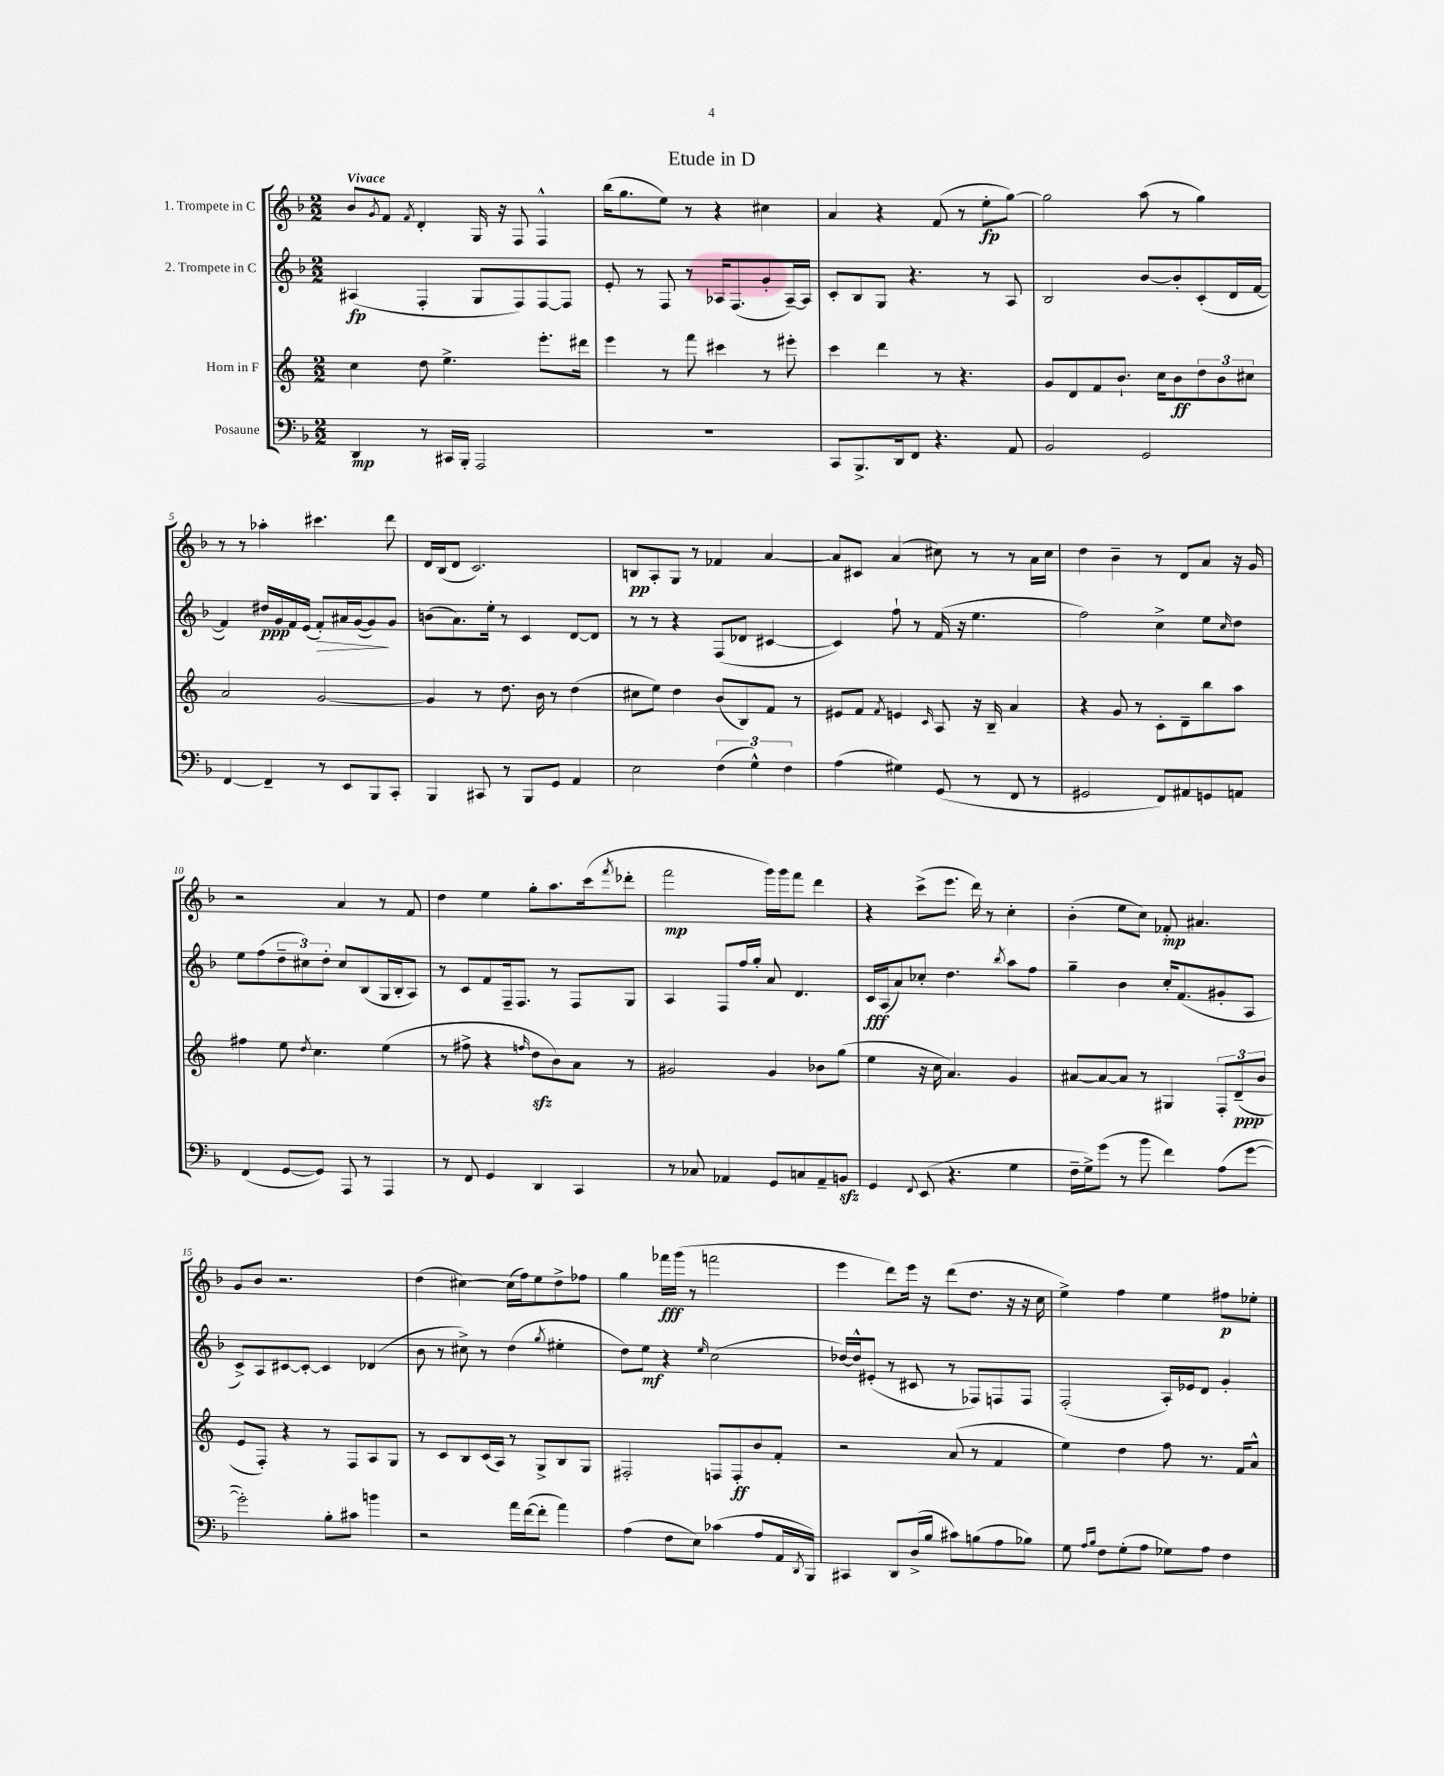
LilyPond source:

\header { title = "Etude in D" }
<<
\new StaffGroup <<
\new Staff = "s0" \with { instrumentName = "1. Trompete in C" } {
    \clef treble \key f \major \numericTimeSignature \time 2/2 \tempo "Vivace"
    bes'8 \acciaccatura { g'8 } f'8 \acciaccatura { f'8 } d'4-. g16 r16 f8 f4-^ |
    bes''16( g''8. e''8) r8 r4 cis''4 |
    a'4 r4 f'8( r8 e''8-.\fp g''8~) |
    g''2 a''8( r8 g''4) |
    r8 r8 aes''4-. cis'''4. d'''8 |
    d'16 bes16( d'8 c'2.) |
    b8\pp a8-. g8 r8 fes'4 a'4~ |
    a'8 cis'8 a'4( cis''8) r8 r8 a'16 cis''16 |
    d''4 bes'4-- r8 d'8 a'8 r16 g'16 |
    r2 a'4 r8 f'8 |
    d''4 e''4 g''8-. a''8. c'''16( \acciaccatura { f'''8 } des'''8-. |
    f'''2\mp g'''16) g'''16 f'''8 d'''4 |
    r4 c'''8->( e'''8. d'''16) r8 c''4-. |
    bes'4-.( e''8 c''8) fes'8-.\mp ais'4. |
    g'8 bes'8 r2. |
    d''4( cis''4~) cis''16( f''16) e''8 d''8-> fes''8 |
    g''4 fes'''16\fff g'''16( r8 f'''2 |
    e'''4 d'''8) e'''16 r16 d'''8( d''8. r16 r16 c''16 |
    e''4->) f''4 e''4 fis''8\p ees''8-. \bar "|." |
}
\new Staff = "s1" \with { instrumentName = "2. Trompete in C" } {
    \clef treble \key f \major \numericTimeSignature \time 2/2
    ais4\fp( f4-. g8 f8) f8~ f8 |
    e'8-. r8 f8 r8 aes16 f8.( g'8-. aes16~--) aes16 |
    c'8-. bes8 g8 r4. r8 a8 |
    bes2 bes'8~ bes'8-. c'8-.( d'16 f'16~ |
    f'4) dis''16\ppp g'16 f'16 e'16( f'8-.\>) ais'16 g'16~( g'8\!) g'8 |
    b'8( a'8.) e''16-. r8 c'4 d'8~ d'8 |
    r8 r8 r4 f8( des'8 cis'4~ |
    cis'4) f''8-! r8 f'16( r16 e''4. |
    f''2) c''4-> e''8 \grace { c''16 } d''8 |
    e''8 f''8( \tuplet 3/2 { d''8-- cis''8) d''8-. } cis''8 bes8( g16 bes16-. a8) |
    r8 c'8 f'8 f16-- f8. r8 f8 g8 |
    a4 f8 f''16 g''16-. a'8 d'4. |
    c'16\fff a16( a'8) ces''8-. d''4. \acciaccatura { bes''8 } a''8 f''8 |
    g''4-- bes'4 c''16-. f'8.( gis'8-. a8 |
    c'8->) a8 cis'8~ cis'8~-. cis'4 des'4( |
    bes'8 r8 cis''8->) r8 d''4( \acciaccatura { g''8 } eis''4-. |
    d''8) e''8\mf r4 \grace { e''16 } c''2( |
    des''16~) des''16-^ eis'8-.( r8 cis'8 r8 fes8) f8 f8 |
    f2-.( a16-.) ees'16 d'8 g'4-. \bar "|." |
}
\new Staff = "s2" \with { instrumentName = "Horn in F" } {
    \clef treble \key c \major \numericTimeSignature \time 2/2
    c''4 d''8 e''4.-> e'''8.-. dis'''16 |
    e'''4 r8 f'''8 cis'''4 r8 eis'''8-. |
    c'''4 d'''4 r8 r4. |
    g'8 d'8 f'8 b'8.-! c''16 b'8\ff \tuplet 3/2 { d''8 b'8 cis''8 } |
    a'2 g'2~ |
    g'4 r8 d''8. b'16 r8 d''4( |
    cis''8 e''8) d''4 b'8( b8) f'8 r8 |
    eis'8 f'8 \acciaccatura { f'8 } e'4 \grace { c'16 } a8 r16 b16-- a'4 |
    r4 g'8 r8 c'8-. d'8-- b''8 a''8 |
    fis''4 e''8 \acciaccatura { d''8 } c''4. e''4( |
    r8 fis''8-> r4 \grace { f''16 } d''8\sfz b'8) a'8 r8 |
    gis'2 gis'4 bes'8 g''8( |
    e''4 r16 c''16 a'4.) g'4 |
    ais'8~ ais'8~ ais'8 r8 gis4 \tuplet 3/2 { f8-. d'8--\ppp( b'8 } |
    e'8 f8-.) r4 r8 f8 a8 g8 |
    r8 c'8 b8 c'16( a16) r8 g8-> b8 g8 |
    fis2-. f8 f8-.\ff b'8 f'8-. |
    r2 a'8( r8 f'4 |
    e''4) d''4 f''8 r8. f'16 a'8-^ \bar "|." |
}
\new Staff = "s3" \with { instrumentName = "Posaune" } {
    \clef bass \key f \major \numericTimeSignature \time 2/2
    d,4\mp r8 cis,16 bes,,16-. a,,2 |
    R1 |
    c,8 bes,,8.-> d,16 f,8 r4. a,8 |
    bes,2 g,2 |
    f,4~ f,4-- r8 e,8 bes,,8 c,8-. |
    bes,,4 cis,8 r8 bes,,8 g,8 a,4 |
    e2 \tuplet 3/2 { f4( g4-^) f4 } |
    a4( gis4) g,8( r8 f,8 r8 |
    gis,2 f,8) ais,8 g,8 a,8 |
    f,4( g,8~ g,8) a,,8 r8 a,,4 |
    r8 f,8 g,4 d,4 c,4 |
    r8 ces8 aes,4 g,8 c8 aes,8-- b,8\sfz |
    g,4 \appoggiatura { f,8 } e,8( r4. g4 |
    f16-- g16->) g'8( r8 bes'8 f'4) a8( g'8~ |
    g'2-.) bes8-. cis'8 b'4 |
    r2 a'16 f'16~( f'8-. a'4) |
    a4( f8 e8) ces'4( a8 a,16 \acciaccatura { d,8 } bes,,16) |
    cis,4 d,8 d16->( bes16 cis'8) b8( a8 bes8) |
    g8 \grace { a16 bes16 } f8 g8-.( a8 ges8) a8 f4 \bar "|." |
}
>>
>>
